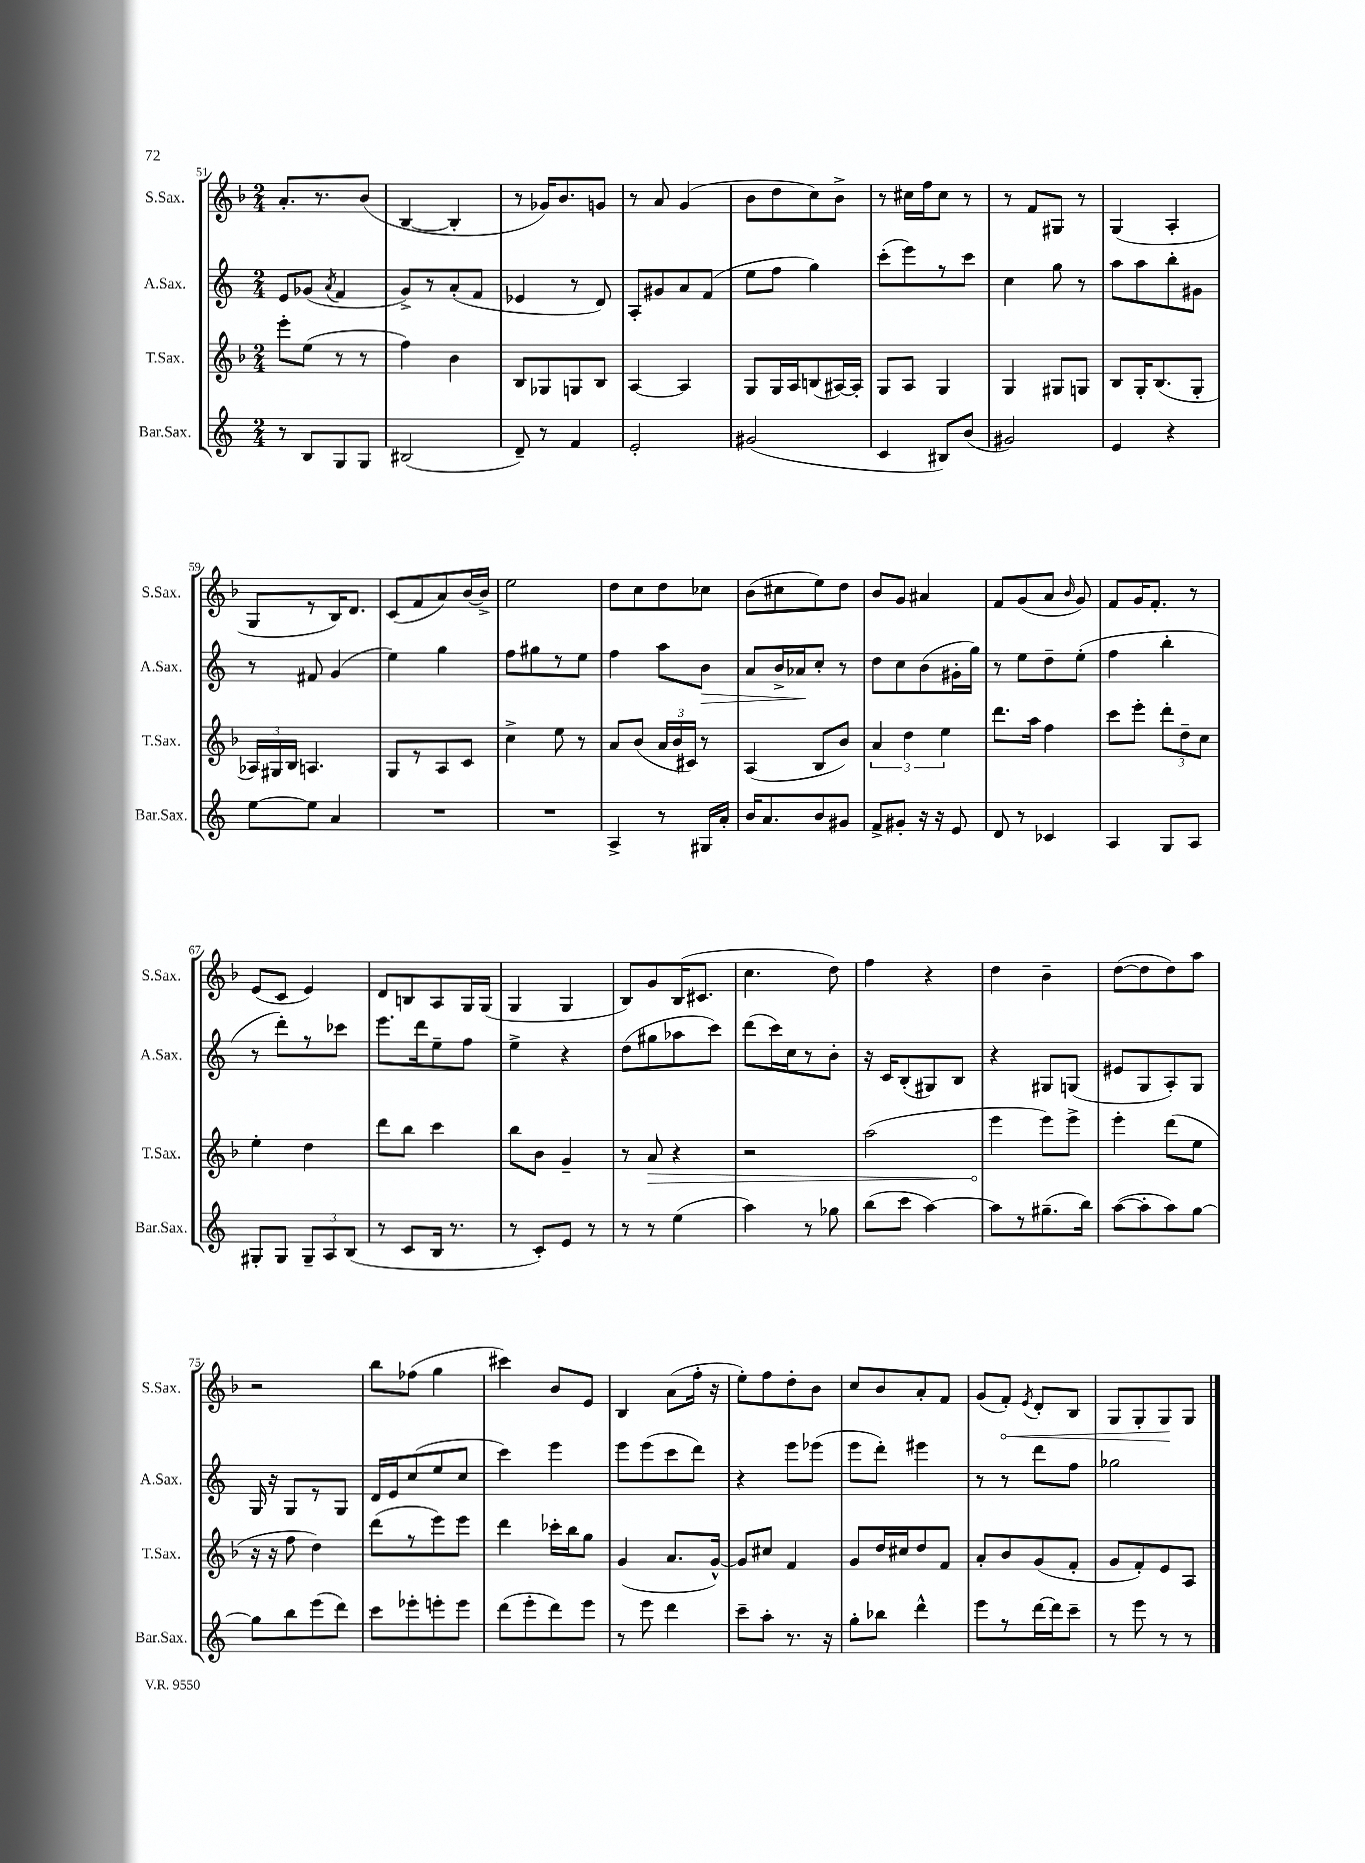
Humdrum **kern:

**kern	**kern	**kern	**kern
*staff4	*staff3	*staff2	*staff1
*clefG2	*clefG2	*clefG2	*clefG2
*k[]	*k[b-]	*k[]	*k[b-]
*M2/4	*M2/4	*M2/4	*M2/4
8r	8eee'\L	8e/L	8.a'/L
8B/L	(8ee\J	(8g-/J	.
.	.	.	8.r
.	.	8qa/	.
8G/	8r	4f/	.
8G/J	8r	.	(8b-/J
=	=	=	=
(2B#/	4ff\)	8g^/L)	[4B-/
.	.	8r	.
.	4b-\	(8a'/	4B-'/]
.	.	8f/J	.
=	=	=	=
8d~/)	8B-/L	4e-/	8r
8r	8G-/	.	16g-/LK)
.	.	.	8.b-/
4f/	8G/	8r	.
.	8B-/J	8d/)	8g/J
=	=	=	=
2e'/	[4A/	8A'/L	8r
.	.	8g#/	8a/
.	4A/]	8a/	(4g/
.	.	(8f/J	.
=	=	=	=
(2g#/	8G/L	8ee\L	8b-\L
.	16G/L	8ff\J	8dd\
.	16A/J	.	.
.	(8B/	4gg\)	8cc\)
.	[16A#/L)	.	8b-^\J
.	16A#'/]JJ	.	.
=	=	=	=
4c/	8G/L	(8ccc'\L	8r
.	8A/J	8eee\)	16cc#\LL
.	.	.	16ff\J
8B#/L)	4G/	8r	8cc#\J
(8b/J	.	8ccc\J	8r
=	=	=	=
2g#/)	4G/	4cc\	8r
.	.	.	8f/L
.	8G#/L	8gg\	8G#/J
.	8G/J	8r	8r
=	=	=	=
4e/	8B-/L	8aa\L	(4G/
.	16G'/K	8aa\	.
.	(8.B-/	.	.
4r	.	8bb'\	4A'/
.	8G'/J	8g#\J	.
=	=	=	=
[8ee\L	24A-/LL)	8r	8G/L
.	24G#/	.	.
.	24B-/JJ	.	.
8ee\]J	4.A/	8f#/	8r
4a/	.	(4g/	16B-/K)
.	.	.	8.d/J
=	=	=	=
2r	8G/L	4ee\)	(8c/L
.	8r	.	8f/
.	8A/	4gg\	8a/)
.	8c/J	.	[16b-/L
.	.	.	16b-^/]JJ
=	=	=	=
2r	4cc^\	8ff\L	2ee\
.	.	8gg#\	.
.	8ee\	8r	.
.	8r	8ee\J	.
=	=	=	=
4A^/	8a/L	4ff\	8dd\L
.	(8b-/J	.	8cc\
8r	24a/LL	8aa\L	8dd\
.	24b-/	.	.
.	24c#/JJ)	.	.
16G#/LL	8r	8b\J	8cc-\J
16a'/JJ	.	.	.
=	=	=	=
16b/LK	(4A/	8a/L	(8b-\L
8.a/	.	.	.
.	.	16b^/L	8cc#\
.	.	16a-/J	.
8b/	8B-/L	8cc'/J	8ee\)
8g#/J	8b-/J)	8r	8dd\J
=	=	=	=
8f^/L	6a/	8dd\L	8b-/L
8g#'/J	.	8cc\	8g/J
.	6dd\	.	.
16r	.	(8b\	4a#/
16r	.	.	.
.	6ee\	.	.
8e/	.	16g#'\L	.
.	.	16gg\JJ)	.
=	=	=	=
8d/	8.ddd\L	8r	8f/L
8r	.	8ee\L	(8g/
.	16aa\Jk	.	.
4c-/	4ff\	8dd~\	8a/J
.	.	.	16qqb-/
.	.	(8ee'\J	8g/)
=	=	=	=
4A/	8ccc\L	4ff\	8f/L
.	8eee'\J	.	16g/K
.	.	.	8.f'/J
8G/L	12ddd'\L	4bb'\	.
.	12dd~\	.	.
8A/J	.	.	8r
.	12cc\J	.	.
=	=	=	=
8G#'/L	4ee'\	8r	(8e/L
8G#/J	.	8ddd'\L)	8c/J
12G#~/L	4dd\	8r	4e/)
12A/	.	.	.
.	.	8ccc-\J	.
(12B/J	.	.	.
=	=	=	=
8r	8ddd\L	8.eee\L	8d/L
8c/L	8bb-\J	.	8B/
.	.	16ddd\k	.
16B/Jk	4ccc\	8ee~\	8A/
8.r	.	.	.
.	.	8ff\J	16G/L
.	.	.	(16G/JJ
=	=	=	=
8r	8bb-\L	4ee^\	4G/
8c'/L)	8b-\J	.	.
8e/J	4g~/	4r	4G/
8r	.	.	.
=	=	=	=
8r	8r	(8dd\L	8B-/L)
8r	8a/	8gg#\	8g/
(4ee\	4r	8aa-\	(16B-/K
.	.	.	8.c#/J
.	.	8ccc\J)	.
=	=	=	=
4aa\)	2r	(8ddd\L	4.cc\
.	.	16ccc\L)	.
.	.	16cc\J	.
8r	.	8r	.
8gg-\	.	8b'\J	8dd\)
=	=	=	=
(8bb\L	(2aa\	16r	4ff\
.	.	16c/LK	.
8ccc\J	.	(8B'/	.
[4aa\)	.	8G#/)	4r
.	.	8B/J	.
=	=	=	=
8aa\]L	4eee\	4r	4dd\
8r	.	.	.
(8.gg#~\	8eee\L)	8G#/L	4b-~\
.	8eee^\J	(8G/J	.
16bb\Jk)	.	.	.
=	=	=	=
([8aa\L	4eee'\	8e#/L	([8dd\L
8aa'\]	.	8G/	8dd\]
8aa\)	(8ddd\L	8A'/)	8dd\)
[8gg\J	8ee\J	8G/J	8aa\J
=	=	=	=
8gg\]L	16r	16G/	2r
.	16r	16r	.
8bb\	8ff\	8G/L	.
(8eee\	4dd\)	8r	.
8ddd\J)	.	8G/J	.
=	=	=	=
8ccc\L	(8ddd\L	16d/LL	8bb-\L
.	.	16e/J	.
8eee-'\	8r	(8cc/	(8ff-\J
8eee'\	8eee\)	8ee/	4gg\
8eee\J	8eee\J	8cc/J	.
=	=	=	=
(8ddd\L	4ddd\	4ccc\)	4ccc#\)
8eee'\	.	.	.
8ddd\)	16ccc-'\LL	4eee\	8b-/L
.	16bb-\J	.	.
8eee\J	8gg\J	.	8e/J
=	=	=	=
8r	(4g/	8eee\L	4B-/
8eee\	.	(8eee\	.
4ddd\	8.a/L	8ccc\	(8a\L
.	.	8ddd\J)	16ff'\Jk
.	[16g^^/Jk)	.	16r
=	=	=	=
8ccc~\L	8g/]L	4r	8ee'\L)
8aa'\J	8cc#/J	.	8ff\
8.r	4f/	8eee\L	8dd'\
.	.	(8eee-\J	8b-\J
16r	.	.	.
=	=	=	=
8gg'\L	8g/L	8eee\L	8cc/L
8bb-\J	16dd/L	8ddd'\J)	8b-/
.	16cc#/J	.	.
4ddd^^\	8dd/	4eee#\	8a'/
.	8f/J	.	8f/J
=	=	=	=
8eee\L	8a'/L	8r	(8g/L
8r	8b-/	8r	8f'/J)
.	.	.	8qe/
[16ddd\L	(8g/	8ddd\L	8d'/L
16ddd\]J	.	.	.
8ccc~\J	8f'/J	8ff\J	8B-/J
=	=	=	=
8r	8g/L	2gg-\	8G/L
8eee\	8f'/)	.	8G'/
8r	8e/	.	8G/
8r	8A/J	.	8G/J
==	==	==	==
*-	*-	*-	*-
